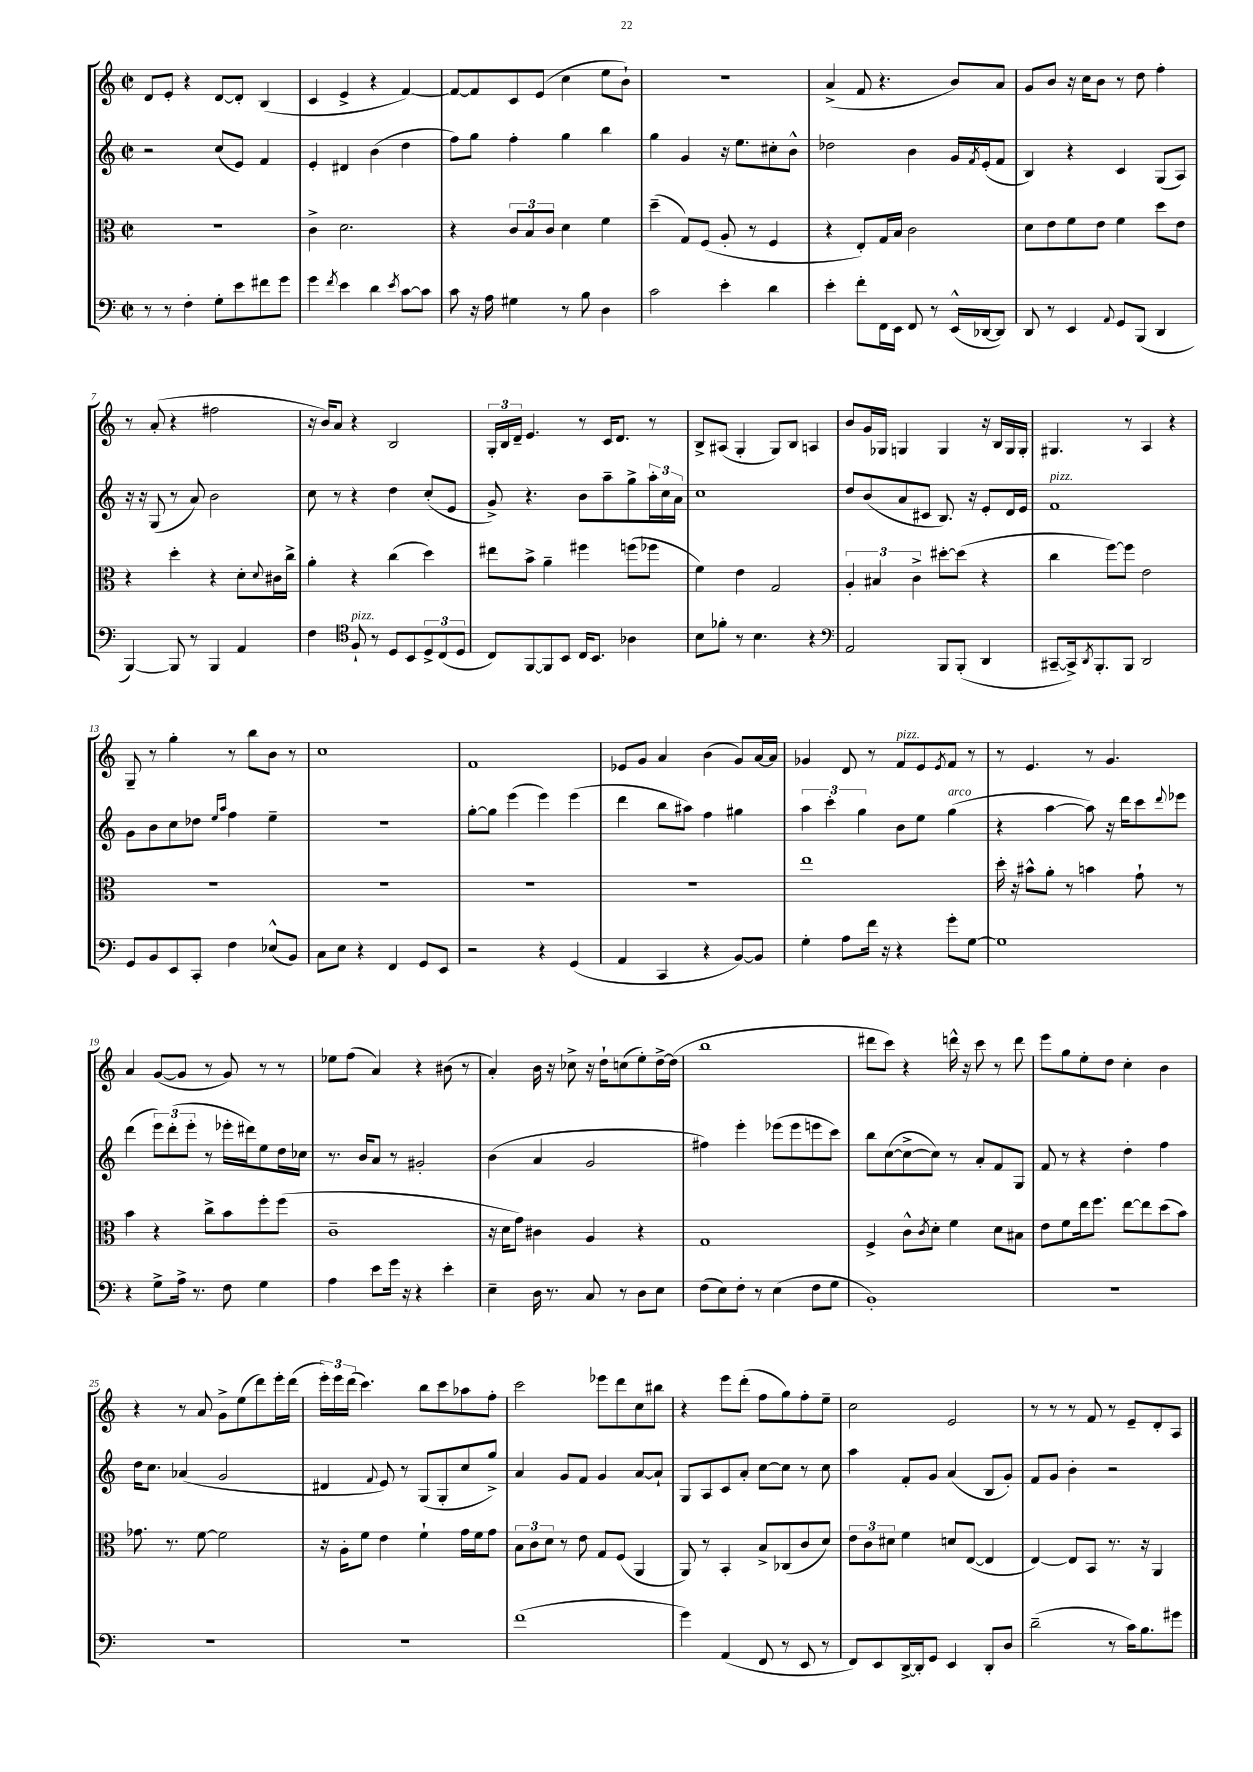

**kern	**kern	**kern	**kern
*staff4	*staff3	*staff2	*staff1
*clefF4	*clefC3	*clefG2	*clefG2
*k[]	*k[]	*k[]	*k[]
*M2/2	*M2/2	*M2/2	*M2/2
*met(c|)	*met(c|)	*met(c|)	*met(c|)
8r	1r	2r	8d/L
8r	.	.	8e'/J
4F'\	.	.	4r
8G'\L	.	(8cc/L	[8d/L
8e\	.	8e/J)	8d'/]J
8f#\	.	4f/	(4B/
8g\J	.	.	.
=	=	=	=
4g\	4c^\	4e'/	4c/
8qf/	.	.	.
4e\	2.d\	4d#/	4e^/
4d\	.	(4b\	4r
8qe/	.	.	.
[8c\L	.	4dd\	[4f/)
8c\]J	.	.	.
=	=	=	=
8c\	4r	8ff\L)	8f/_L
16r	.	8gg\J	8f/]
16A\	.	.	.
4G#\	12c/L	4ff'\	8c/
.	12B/	.	.
.	.	.	(8e/J
.	12c/J	.	.
8r	4d\	4gg\	4cc\
8B\	.	.	.
4D\	4f\	4bb\	8ee\L
.	.	.	8b`\J)
=	=	=	=
2c\	(4dd~\	4gg\	1r
.	8G/L)	4g/	.
.	(8F/J	.	.
4e'\	8A'/	16r	.
.	.	8.ee\L	.
.	8r	.	.
4d\	4F/	8cc#'\	.
.	.	8b^^\J	.
=	=	=	=
4e'\	4r	2dd-\	(4a^/
8f'\L	8E'/L)	.	8f/
16FF\L	16G/L	.	4.r
16EE\JJ	16B/JJ	.	.
8FF/	2c\	4b\	.
8r	.	.	.
(16EE^^/LL	.	16g/LL	8b/L)
.	.	8qf/	.
[16DD-/J	.	(16e'/J	.
8DD-/]J)	.	8f/J	8a/J
=	=	=	=
8DD/	8d\L	4B/)	8g/L
8r	8e\	.	8b/J
4EE/	8f\	4r	16r
.	.	.	16cc\LK
.	8e\J	.	8b\J
8qqAA/	.	.	.
8GG/L	4f\	4c/	8r
(8BBB/J	.	.	8dd\
4DD/	8dd\L	(8G/L	4ff'\
.	8e\J	8A/J)	.
=	=	=	=
[4BBB/)	4r	16r	8r
.	.	16r	.
.	.	(8G/	(8a'/
8BBB/]	4dd'\	8r	4r
8r	.	8a/)	.
4BBB/	4r	2b\	2ff#\
4AA/	8d'\L	.	.
.	8qqd/	.	.
.	16c#\L	.	.
.	16cc^\JJ	.	.
=	=	=	=
4F\	4a'\	8cc\	16r
.	.	.	16b/LK)
.	.	8r	8a/J
*clefC4	*	*	*
8F`/	4r	4r	4r
8r	.	.	.
8D/L	(4cc\	4dd\	2B/
8BB/	.	.	.
12D^/	4dd\)	(8cc'/L	.
(12C/	.	.	.
.	.	8e/J	.
12D/J	.	.	.
=	=	=	=
8C/L)	8ee#\L	8g^/)	24G'/LL
.	.	.	24B/
.	.	.	24d~/JJ
[8FF/	8b^\J	4.r	4.e/
8FF/]	4a~\	.	.
8BB/J	.	.	.
16C/LK	4ff#\	8b\L	8r
8.BB/J	.	.	.
.	.	8aa~\	16c/LK
.	.	.	8.d/J
4A-\	(8ff\L	8gg^\	.
.	8ff-\J	24aa'\L	8r
.	.	24cc\	.
.	.	24a\JJ	.
=	=	=	=
8B\L	4f\)	1cc	8B^/L
8f-'\J	.	.	(8A#/J
8r	4e\	.	4G'/
4.B\	.	.	.
.	2G/	.	8G/L)
.	.	.	8B/J
4r	.	.	4A/
=	=	=	=
*clefF4	*	*	*
2AA/	6A'/	8dd/L	8b/L
.	.	(8b/	16g/L
.	6B#/	.	.
.	.	.	16G-/JJ
.	.	8a/	4G/
.	6c^\	.	.
.	.	8c#/J	.
8BBB/L	[8dd#'\L	8.B/)	4G/
(8BBB'/J	(8dd#\]J	.	.
.	.	16r	.
4DD/	4r	8e'/L	16r
.	.	.	16B/LL
.	.	16d/L	16G/
.	.	16e/JJ	16G'/JJ
=	=	=	=
[8CC#~/L	4cc\	1f	4.G#/
16CC#^/]k)	.	.	.
8qDD/	.	.	.
8.BBB'/	.	.	.
.	[8ff\L)	.	.
8BBB/J	8ff\]J	.	8r
2DD/	2e\	.	4A/
.	.	.	4r
=	=	=	=
8GG/L	1r	8g\L	8G~/
8BB/	.	8b\	8r
8EE/	.	8cc\	4gg'\
8CC'/J	.	8dd-\J	.
.	.	16qqee/LL	.
.	.	16qqaa/JJ	.
4F\	.	4ff\	8r
.	.	.	8bb\L
(8E-^^/L	.	4ee~\	8b\J
8BB/J)	.	.	8r
=	=	=	=
8C\L	1r	1r	1cc
8E\J	.	.	.
4r	.	.	.
4FF/	.	.	.
8GG/L	.	.	.
8EE/J	.	.	.
=	=	=	=
2r	1r	[8gg'\L	1f
.	.	8gg\]J	.
.	.	(4eee\	.
4r	.	4eee\)	.
(4GG/	.	(4eee\	.
=	=	=	=
4AA/	1r	4ddd\	8e-/L
.	.	.	8g/J
4CC/	.	8bb\L	4a/
.	.	8aa#\J)	.
4r	.	4ff\	(4b\
[8BB/L)	.	4gg#\	8g/L)
8BB/]J	.	.	[16a/L
.	.	.	16a/]JJ
=	=	=	=
4G'\	1ee	6aa\	4g-/
.	.	6ccc'\	.
8A\L	.	.	8d/
.	.	6gg\	.
16f\Jk	.	.	8r
16r	.	.	.
4r	.	8b\L	8f/L
.	.	8ee\J	8e/
.	.	.	8qe/
8g'\L	.	(4gg\	8f/J
[8G\J	.	.	8r
=	=	=	=
1G]	16dd'\	4r	8r
.	16r	.	.
.	8b#^^\L	.	4.e/
.	8a'\J	[4aa\	.
.	8r	.	.
.	4b\	8aa\])	8r
.	.	16r	4.g/
.	.	16ddd\LK	.
.	8g`\	8ccc\	.
.	.	8qqddd/	.
.	8r	8eee-\J	.
=	=	=	=
4r	4b\	(4ddd\	4a/
8G^\L	4r	12eee\L)	([8g/L
.	.	(12ddd'\	.
16A^\Jk	.	.	8g/]J
.	.	12eee'\J	.
8.r	.	.	.
.	8cc^\L	8r	8r
8F\	8b\	16eee-'\LL	8g/)
.	.	16ddd#\J)	.
4G\	8ff'\	8ee\	8r
.	(8ff\J	16dd\L	8r
.	.	16cc-\JJ	.
=	=	=	=
4A\	1c~	8.r	8ee-\L
.	.	.	(8ff\J
.	.	16b/LK	.
8e\L	.	8a/J	4a/)
16g\Jk	.	8r	.
16r	.	.	.
4r	.	2g#'/	4r
4e'\	.	.	(8b#\
.	.	.	8r
=	=	=	=
4E~\	16r	(4b\	4a'/)
.	16d\LK	.	.
.	8g\J)	.	.
16D\	4c#\	4a/	16b\
8.r	.	.	16r
.	.	.	8cc-^\
8C/	4A/	2g/	16r
.	.	.	16dd`\LK
8r	.	.	(8cc\
8D\L	4r	.	8ee'\)
8E\J	.	.	[16dd^\L
.	.	.	(16dd\]JJ
=	=	=	=
(8F\L	1G	4ff#\)	1bb
8E\)	.	.	.
8F'\J	.	4eee'\	.
8r	.	.	.
(4E\	.	(8eee-\L	.
.	.	8eee-\	.
8F\L	.	8eee\	.
8G\J	.	8ccc\J)	.
=	=	=	=
1BB')	4F^/	8bb\L	8ddd#\L
.	.	([8cc\	8ccc\J)
.	8c^^\L	8cc^\_	4r
.	8qc/	.	.
.	8d'\J	8cc\]J)	.
.	4f\	8r	16ddd^^\
.	.	.	16r
.	.	8a'/L	8ccc\
.	8d\L	8f/	8r
.	8B#\J	8G/J	8ddd\
=	=	=	=
1r	8e\L	8f/	8eee\L
.	8f\	8r	8gg\
.	16ee\k	4r	8ee'\
.	8.ff\J	.	.
.	.	.	8dd\J
.	[8ee\L	4dd'\	4cc'\
.	8ee\]	.	.
.	(8dd\	4ff\	4b\
.	8b\J)	.	.
=	=	=	=
1r	8.g-\	16dd\LK	4r
.	.	8.cc\J	.
.	8.r	.	.
.	.	(4a-/	8r
.	[8f\	.	8a/
.	2f\]	2g/	8g^\L
.	.	.	(8ee\
.	.	.	8ddd\)
.	.	.	16eee'\L
.	.	.	(16ddd\JJ
=	=	=	=
1r	16r	4d#/	24eee'\LL)
.	.	.	24eee\
.	16A'\LK	.	.
.	.	.	(24ddd\JJ
.	8f\J	.	4.ccc\)
.	.	8qqf/	.
.	4e\	8e/)	.
.	.	8r	.
.	4f`\	(8G/L	8bb\L
.	.	8G'/	8ccc\
.	16g\LL	8cc/	8aa-\
.	16f\J	.	.
.	8g\J	8gg^/J)	8ff'\J
=	=	=	=
(1f	12B\L	4a/	2ccc\
.	12c\	.	.
.	12d\J	.	.
.	8r	8g/L	.
.	8e\	8f/J	.
.	8G/L	4g/	8eee-\L
.	(8F/J	.	8ddd\
.	4AA/	[8a/L	8cc\
.	.	8a`/]J	8bb#\J
=	=	=	=
4g\)	8AA/)	8G/L	4r
.	8r	8A/	.
(4AA/	4BB'/	8c/	8eee\L
.	.	8a'/J	(8ddd'\J
8FF/	8B^/L	[8cc\L	8ff\L
8r	(8C-/	8cc\]J	8gg\)
8EE/	8c/	8r	8ff'\
8r	8d/J)	8cc\	8ee~\J
=	=	=	=
8FF/L)	12e\L	4aa\	2cc\
.	12c\	.	.
8EE/	.	.	.
.	12d#\J	.	.
[16DD^/L	4f\	8f'/L	.
16DD'/]J	.	.	.
8GG/J	.	8g/J	.
4EE/	8d/L	(4a/	2e/
.	([8E/J	.	.
8DD'/L	4E/]	8B/L	.
8D/J	.	8g'/J)	.
=	=	=	=
(2d~\	[4E/)	8f/L	8r
.	.	8g/J	8r
.	8E/]L	4b'\	8r
.	8BB/J	.	8f/
8r	8.r	2r	8r
16c\LK)	.	.	8e~/L
8.B\	16r	.	.
.	4AA/	.	8d'/
8g#\J	.	.	8A/J
==	==	==	==
*-	*-	*-	*-
